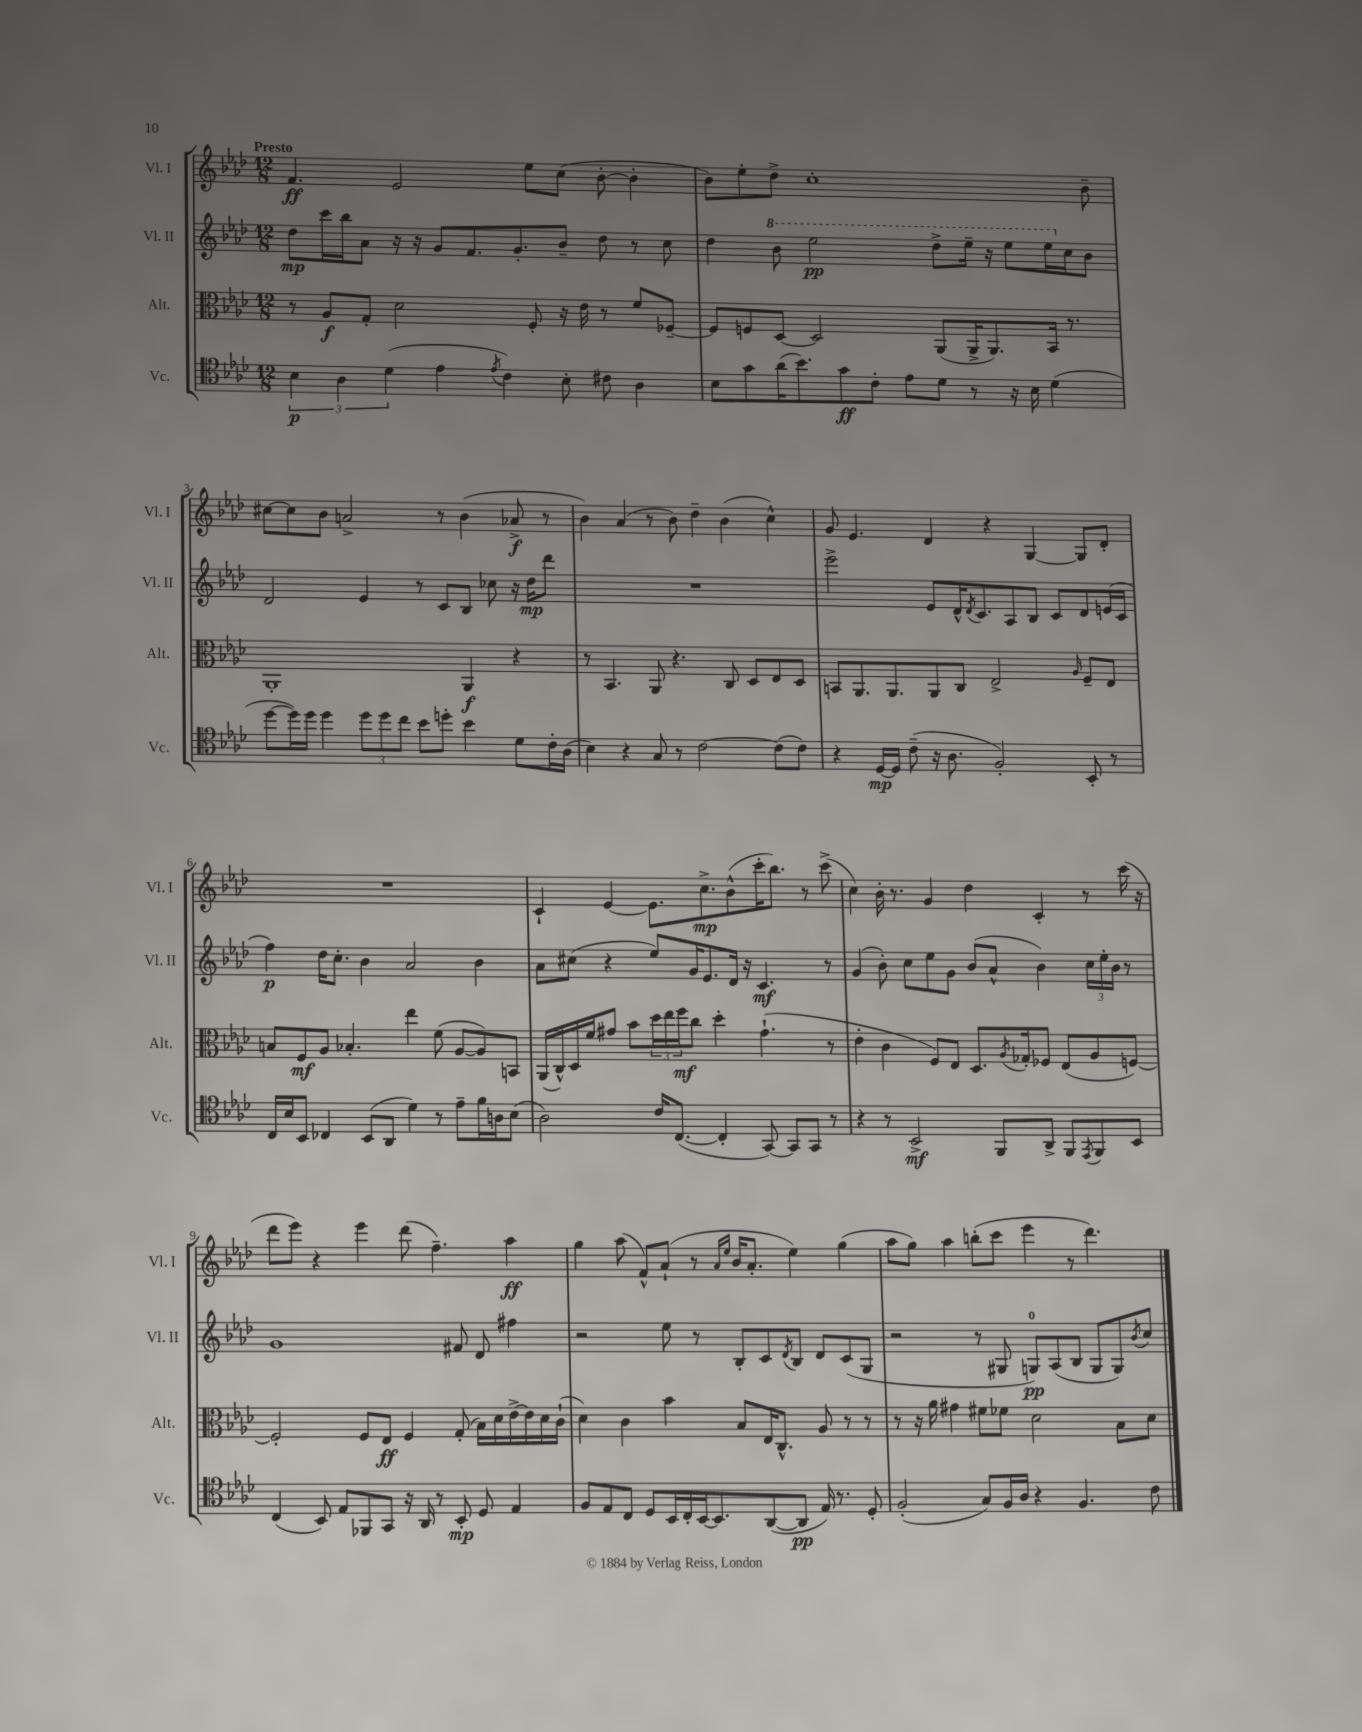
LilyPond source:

<<
\new StaffGroup <<
\new Staff = "s0" \with { instrumentName = "Vl. I" shortInstrumentName = "Vl. I" } {
    \clef treble \key aes \major \numericTimeSignature \time 12/8 \tempo "Presto"
    f'4.\ff ees'2 ees''8 c''8( bes'8~-. bes'4-. |
    bes'8) ees''8-. des''8-> c''1-. bes'8-- |
    cis''8~ cis''8 bes'8 a'2-> r8 bes'4( aes'8->\f r8 |
    bes'4) aes'4( r8 bes'8) des''4-- bes'4( c''4-^) |
    g'8 ees'4. des'4 r4 g4~ g8 des'8-. |
    R1. |
    c'4-! ees'4~ ees'8. c''8.->\mp bes'8-^( c'''16-. bes''8.) r8 c'''8->( |
    c''4) bes'16-. r8. g'4 des''4 c'4-. r8 c'''16( r16 |
    des'''8 ees'''8) r4 ees'''4 des'''8( f''4.--) aes''4\ff |
    g''4 aes''8( f'8-^) aes'8-!( r8 \grace { aes'16 ees''16 } bes'16 aes'8.-. ees''4) g''4( |
    aes''8 g''8) aes''4 b''8-.( c'''8 ees'''4 r8 des'''4.) \bar "|." |
}
\new Staff = "s1" \with { instrumentName = "Vl. II" shortInstrumentName = "Vl. II" } {
    \clef treble \key aes \major \numericTimeSignature \time 12/8
    des''8\mp c'''16 bes''16 aes'8 r16 r16 g'8 f'8. g'8.-. bes'8-- des''8 r8 c''8 |
    des''4 \ottava #1 bes''8 ees'''2\pp des'''8-> ees'''16-- r16 ees'''8 ees'''16 \ottava #0 c''16 bes'8 |
    des'2 ees'4 r8 c'8 bes8 ces''8 r16 des''16\mp des'''8 |
    R1. |
    ees'''2-> ees'8 des'16-^ \acciaccatura { des'8 } c'8. aes8 bes8 c'8 des'8 e'16( c'16 |
    f''4\p) des''16 c''8.-. bes'4 aes'2 bes'4 |
    aes'8 cis''8( r4 ees''8) g'16 ees'8. des'16 r16 c'4.\mf r8 |
    g'4( bes'8-.) c''8 ees''8 g'8 bes'8( aes'8-^ bes'4) \tuplet 3/2 { c''16 ees''16-. bes'16 } r8 |
    g'1 fis'8 des'8 fis''4 |
    r2 ees''8 r8 bes8-. c'8 \acciaccatura { des'8 } bes8 des'8 c'8( g8 |
    r2 r8 gis8 g8-0\pp) aes8( bes8 g8 g8) \acciaccatura { bes'8 } c''8 \bar "|." |
}
\new Staff = "s2" \with { instrumentName = "Alt." shortInstrumentName = "Alt." } {
    \clef alto \key aes \major \numericTimeSignature \time 12/8
    r8 aes8\f g8-. des'2 f8-. r16 ees'16 r8 f'8 fes8~-- |
    fes8 f8 des8~ des2 aes,8( aes,16-> aes,8.) bes,16 r8. |
    aes,1-. aes,4\f r4 |
    r8 bes,4. aes,8 r4. c8 des8 ees8 des8 |
    b,8 aes,8. aes,8. aes,8 c8 ees2-> \grace { aes16 } f8-- ees8 |
    b8 f8\mf aes8 bes4.-. ees''4 f'8( aes8~ aes8) b,8 |
    aes,16( c16-^) des16 f'16 gis'8 bes'8 \tuplet 3/2 { des''16 ees''16 f''16\mf } c''8 des''4-. gis'4.-!( r8 |
    ees'4-. c'4 f8) ees8 des8. \acciaccatura { aes8 } ges16-. fes8 ees8( aes8 f8~) |
    f2-. f8 ees8\ff f4 g8-.( bes16) des'16 ees'16~-> ees'16 des'16 c'16-!( |
    des'4) c'4 bes'4 bes8 ees16 c8.-^ aes8 r8 r8 |
    r8 r16 aes'16 gis'4 fis'8 fes'8 des'2 bes8 des'8 \bar "|." |
}
\new Staff = "s3" \with { instrumentName = "Vc." shortInstrumentName = "Vc." } {
    \clef tenor \key aes \major \numericTimeSignature \time 12/8
    \tuplet 3/2 { bes4\p aes4 des'4( } ees'4 \acciaccatura { ees'8 } c'4) bes8-. cis'8 aes4 |
    bes8 g'8 aes'16( bes'8.) g'8\ff c'8-. ees'8 des'8 r8 r16 bes16 des'4( |
    des''8~ des''16) des''16 des''4 \tuplet 3/2 { des''8 des''8 c''8 } bes'8 d''8-. bes'4 des'8 c'16-. aes16( |
    bes4) r4 g8 r8 c'2~ c'8( c'8) |
    r4 des16~\mp des16 c'8--( r16 aes8. f2-.) bes,8-. r8 |
    c16 bes16 bes,8 ces4 bes,8( aes,8 des'4) r8 ees'8-- f'16 a16 bes8( |
    aes2) c'16 c8.~( c4-. g,8~) g,8 g,8 r8 |
    r4 r8 bes,2->\mf f,8 aes,8-> f,8 \acciaccatura { ees,8 } f,8 bes,8 |
    c4( bes,8) ees8 fes,8 g,8 r16 aes,16 r8 bes,8-.\mp des8 ees4 |
    f8 ees8 c8 des8 bes,16 c16-. bes,16~ bes,8. aes,8~( aes,8\pp ees16) r8. des8-. |
    f2-.( g8) f16 aes16 r4 f4. c'8 \bar "|." |
}
>>
>>
